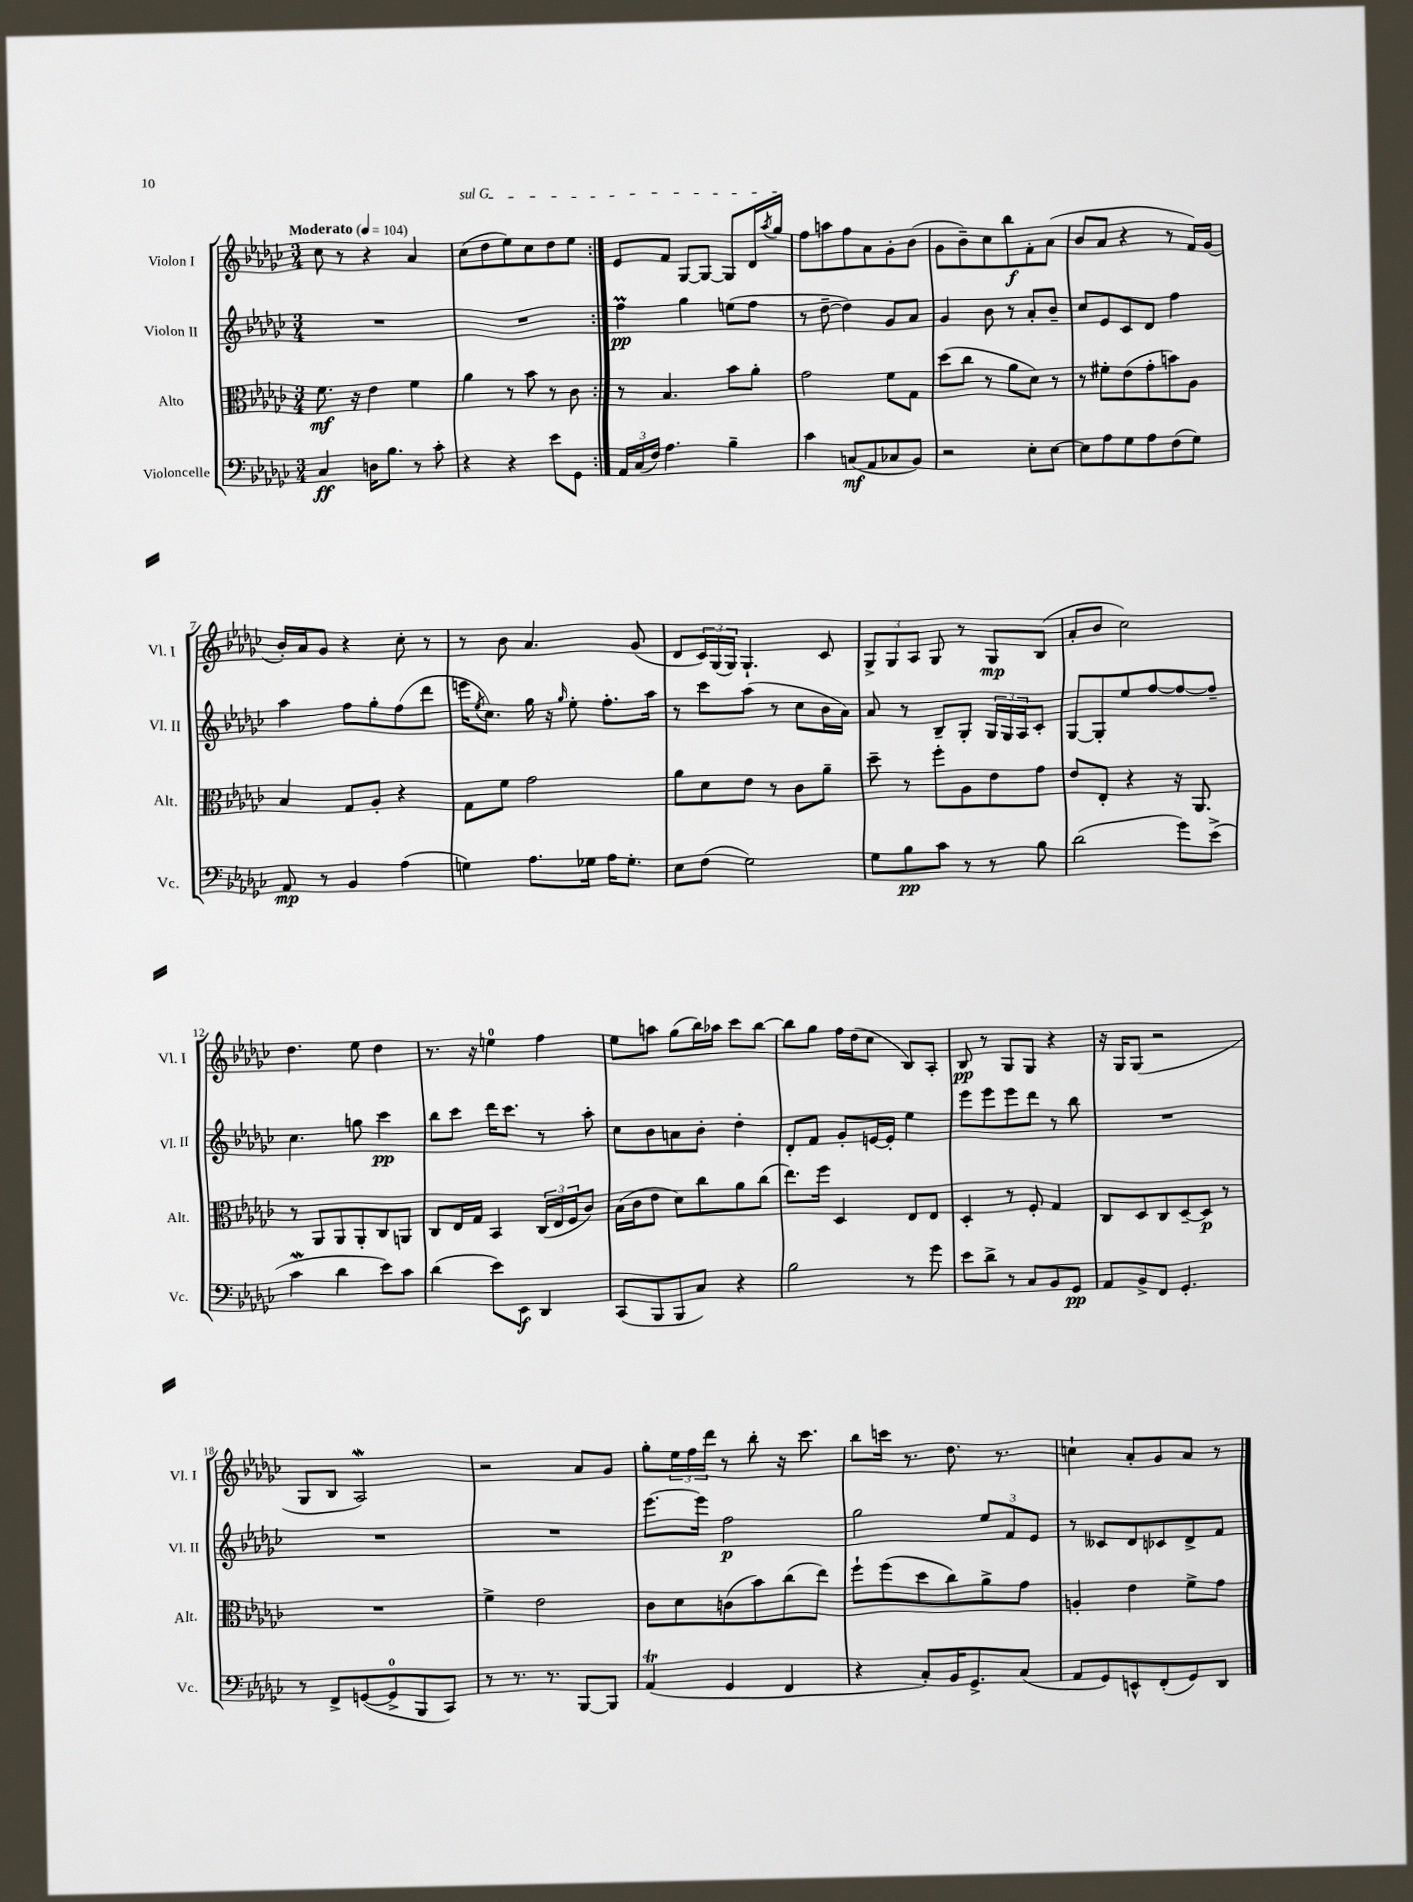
<<
\new StaffGroup <<
\new Staff = "s0" \with { instrumentName = "Violon I" shortInstrumentName = "Vl. I" } {
    \clef treble \key ges \major \numericTimeSignature \time 3/4 \tempo "Moderato" 4 = 104
    \repeat volta 2 { ces''8 r8 r4 aes'4 |
    \once \override TextSpanner.bound-details.left.text = \markup { \italic "sul G" } ces''8\startTextSpan( des''8 ees''8) ces''8 des''8 ees''8 | }
    ees'8 f'8 ges8~ ges8~ ges8 des'16 \acciaccatura { aes''8 } ges''16\stopTextSpan |
    f''8 a''8 f''8 aes'8 ges'8-. bes'8( |
    ges'8 bes'8--) ces''8 bes''8\f f'8-. aes'8( |
    bes'8 aes'8 r4 r8 f'16) ges'16( |
    bes'16-.) aes'16 ges'8 r4 ces''8-. r8 |
    r8 bes'8 aes'4. ges'8( |
    des'8 \tuplet 3/2 { ces'16) ges16( ges16) } ges4.-! ces'8 |
    \tuplet 3/2 { ges8-> ges8 aes8 } ges8 r8 ges8\mp bes8( |
    aes'8-. bes'8 ces''2) |
    des''4. ees''8 des''4 |
    r8. r16 e''4-0 f''4 |
    ees''8 a''8 ges''8( bes''16) aes''16 ces'''8 bes''8~ |
    bes''8 ges''8 f''16 des''16( ces''8 bes8) aes8-. |
    bes8\pp r8 ges8 ges8 r4 |
    r16 ges16 ges8( r2 |
    ges8 bes8 aes2\mordent) |
    r2 aes'8 ges'8 |
    ges''8-. \tuplet 3/2 { ees''16 f''16 des'''16 } r8 bes''8-. r16 ces'''8. |
    bes''8 c'''16 r8. des''8. r8. |
    c''4-! aes'8-. ges'8 aes'8 r8 \bar "|." |
}
\new Staff = "s1" \with { instrumentName = "Violon II" shortInstrumentName = "Vl. II" } {
    \clef treble \key ges \major \numericTimeSignature \time 3/4
    \repeat volta 2 { R2. |
    R2. | }
    f''4\prall\pp ges''4 e''8( f''8 |
    r8 des''8~-- des''4) ges'8 aes'8 |
    ges'4 bes'8 r8 aes'8-. bes'8-- |
    ces''8 ees'8 ces'8 des'8 f''4 |
    aes''4 f''8 ges''8-. f''8( des'''8 |
    e'''16 \acciaccatura { ees''8 } ces''8.) ges''16 r16 \grace { ges''16 } ees''8-. f''8.-. aes''16 |
    r8 ces'''8 aes''8( r8 ces''8 bes'16 aes'16) |
    aes'8 r8 bes8-- ges8-. \tuplet 3/2 { ges16 ges16 aes16 } ces'8-. |
    ges8~ ges8-. ees''8 f''8~ f''8~ f''8-- |
    ces''4. g''8 ces'''4\pp |
    bes''8 ces'''8 des'''16 ces'''8. r8 aes''8-. |
    ces''8 bes'8 a'8 bes'8-. des''4-. |
    des'8-. f'8 ges'8-. e'16~ e'16-. ees''4 |
    ees'''8 ees'''8 ees'''8 des'''8 r8 bes''8 |
    R2. |
    R2. |
    R2. |
    ees'''8.~ ees'''16 f''2\p |
    ges''2 \tuplet 3/2 { ees''8 f'8 ees'8 } |
    r8 ceses'8 des'8 ces'8 des'8-> f'8 \bar "|." |
}
\new Staff = "s2" \with { instrumentName = "Alto" shortInstrumentName = "Alt." } {
    \clef alto \key ges \major \numericTimeSignature \time 3/4
    \repeat volta 2 { f'8.\mf r16 ees'4 f'4 |
    aes'4 r8 bes'8 r8 ces'8 | }
    r8 bes4. bes'8 aes'8-. |
    ges'2 f'8 ges8 |
    des''8( ces''8 r8 aes'8 des'8) r8 |
    r8 fis'8-. ees'8( ges'8-. b'8) aes8 |
    bes4 ges8 aes8-. r4 |
    ges8 f'8 ges'2 |
    aes'8 des'8 ees'8 r8 ces'8 aes'8-- |
    des''8-- r8 f''8-. aes8 ees'8 ges'8 |
    ees'8 ees8-. r4 r16 aes,8. |
    r8 aes,8 aes,8 aes,8-. ces8 a,8 |
    ces8 ees16 ges16 bes,4 \tuplet 3/2 { ces16( ees16 f16 } ces'8) |
    bes16( ces'16 ees'8 des'8) ces''8 aes'8 ces''8( |
    ees''8.) f''16 des4 ees8 ees8 |
    des4-. r8 f8-. ges4 |
    ces8 des8 ces8 des8~-- des8\p r8 |
    R2. |
    f'4-> ees'2 |
    ces'8 des'8 c'8( bes'8) ces''8( ees''8) |
    f''8-! f''8( des''8 ces''8) aes'8-> ges'8 |
    a4-. ees'4 f'8-> ges'8 \bar "|." |
}
\new Staff = "s3" \with { instrumentName = "Violoncelle" shortInstrumentName = "Vc." } {
    \clef bass \key ges \major \numericTimeSignature \time 3/4
    \repeat volta 2 { ces4\ff d16 bes8. r8 ces'8-. |
    r4 r4 ees'8 ges,8 | }
    \tuplet 3/2 { aes,16 ces16( f16) } aes4. bes4-- |
    ces'4 c8\mf( aes,8 ces8 bes,8) |
    r2 ees8-. ees8~ |
    ees8 aes8 ges8 aes8 f8( ges8) |
    aes,8\mp r8 bes,4 aes4( |
    g4) aes8. ges16 aes16 ges8.-. |
    ees8 f8( ges2) |
    ges8 bes8\pp ces'8 r8 r8 bes8 |
    des'2( ges'8) ees'8->( |
    ces'4\mordent des'4 ees'8) ces'8 |
    des'4( ees'8) ees,8\f des,4 |
    ces,8( bes,,8 bes,,8 ces8) r4 |
    bes2 r8 ges'8 |
    ees'8 des'8-> r8 ces8 bes,8 ges,8\pp |
    aes,8 bes,8-> f,8 ges,4.-. |
    r8 f,8-> g,8~( g,8-0-> bes,,8 ces,8) |
    r8 r8. r8. bes,,8~ bes,,8 |
    aes,4\trill( ges,4 f,4 |
    r4 ces8-.) bes,16 ges,8.-> ces8( |
    aes,8 ges,8) e,8-^ f,8-.( ges,8) des,8 \bar "|." |
}
>>
>>
